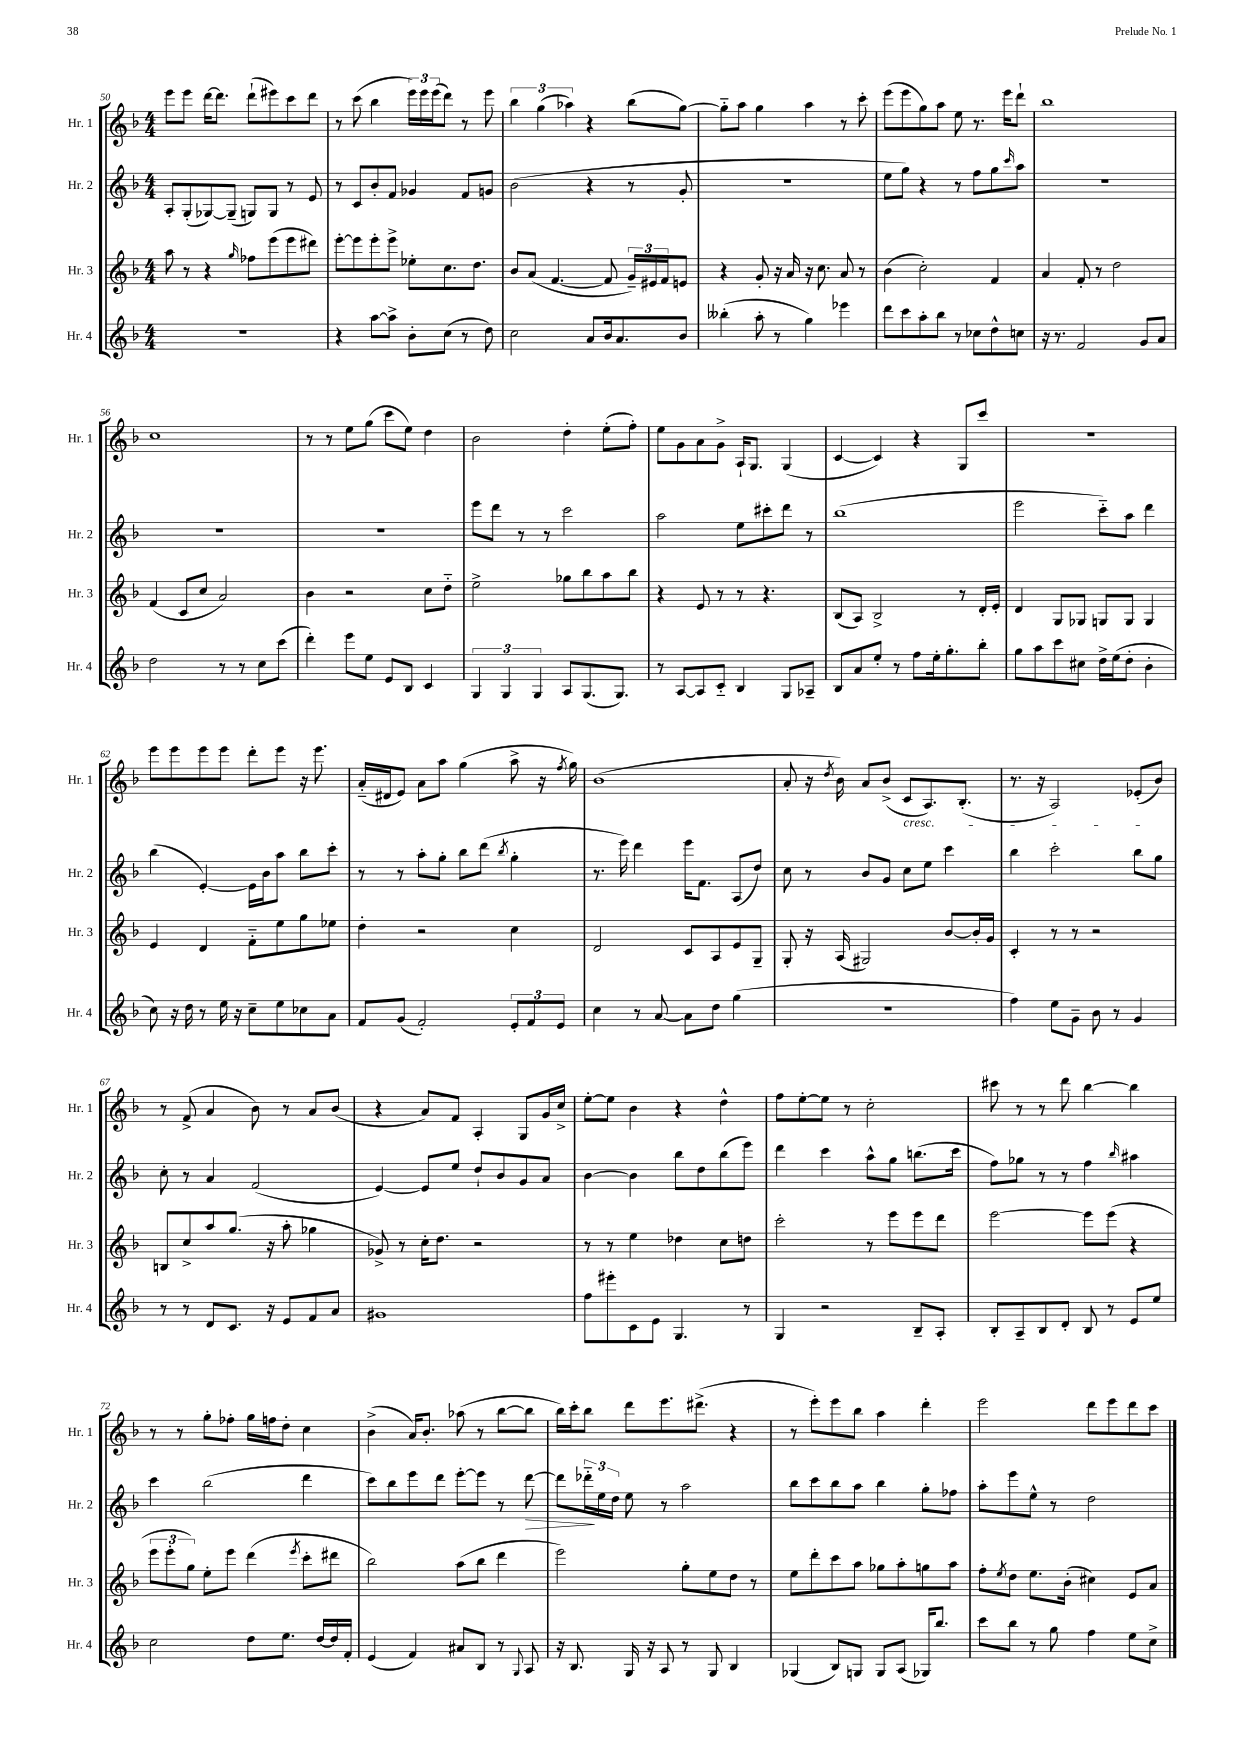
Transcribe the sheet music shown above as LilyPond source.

<<
\new StaffGroup <<
\new Staff = "s0" \with { instrumentName = "Hr. 1" shortInstrumentName = "Hr. 1" } {
    \clef treble \key f \major \numericTimeSignature \time 4/4
    e'''8 e'''8 d'''16~ d'''8. d'''8-!( eis'''8) c'''8 d'''8 |
    r8 c'''8( bes''4 \tuplet 3/2 { e'''16) e'''16 e'''16( } d'''8) r8 e'''8 |
    \tuplet 3/2 { bes''4 g''4( aes''4) } r4 bes''8( g''8~) |
    g''8-_ a''8 g''4 a''4 r8 c'''8-. |
    e'''8( e'''8 g''8) a''8 e''8 r8. e'''16 d'''8-! |
    bes''1 |
    c''1 |
    r8 r8 e''8 g''8( c'''8 e''8) d''4 |
    bes'2 d''4-. e''8-.( f''8-.) |
    e''8 g'8 a'8 g'8-> a16-! g8. g4( |
    c'4~ c'4) r4 g8 c'''8 |
    R1 |
    e'''8 e'''8 e'''8 e'''8 d'''8-. e'''8 r16 e'''8. |
    a'16-_( dis'16 e'8) a'8 a''8 g''4( a''8-> r16 \acciaccatura { f''8 } g''16) |
    bes'1( |
    a'8-. r16 \acciaccatura { d''8 } bes'16) a'8 bes'8->( c'8\cresc a8.) bes8.-.( |
    r8. r16 a2) ees'8-.( bes'8\!) |
    r8 f'8->( a'4 bes'8) r8 a'8 bes'8( |
    r4 a'8) f'8 a4-. g8 g'16 c''16-> |
    e''8~-. e''8 bes'4 r4 d''4-^ |
    f''8 e''8~-. e''8 r8 c''2-. |
    cis'''8 r8 r8 d'''8 bes''4~ bes''4 |
    r8 r8 g''8-. fes''8-. g''16 f''16 d''8-. c''4 |
    bes'4->( a'16) bes'8.-. aes''8( r8 bes''8~ bes''8 |
    bes''16) c'''16-. bes''8 d'''8 e'''8. dis'''8.->( r4 |
    r8 e'''8-.) e'''8 bes''8 a''4 d'''4-. |
    e'''2 d'''8 e'''8 d'''8 c'''8 \bar "|." |
}
\new Staff = "s1" \with { instrumentName = "Hr. 2" shortInstrumentName = "Hr. 2" } {
    \clef treble \key f \major \numericTimeSignature \time 4/4
    a8-. g8-.( ges8~) ges8--( g8) g8 r8 e'8 |
    r8 c'8 bes'8-. f'8 ges'4 f'8 g'8 |
    bes'2( r4 r8 g'8-. |
    R1 |
    e''8 g''8) r4 r8 f''8 g''8 \grace { c'''16 } a''8 |
    R1 |
    R1 |
    R1 |
    e'''8 d'''8 r8 r8 c'''2 |
    a''2 e''8 cis'''8-. d'''8 r8 |
    bes''1( |
    e'''2 c'''8-_) a''8 d'''4 |
    bes''4( e'4~-.) e'16 bes'16 a''8 bes''8 c'''8-. |
    r8 r8 a''8-. g''8-. bes''8 d'''8( \acciaccatura { bes''8 } g''4-. |
    r8. e'''16) d'''4 e'''16 f'8. a8( d''8) |
    c''8 r8 bes'8 g'8 c''8 e''8 c'''4 |
    bes''4 c'''2-. bes''8 g''8 |
    c''8-. r8 a'4 f'2( |
    e'4~) e'8 e''8 d''8-! bes'8 g'8 a'8 |
    bes'4~ bes'4 bes''8 d''8 bes''8( e'''8) |
    d'''4 c'''4 a''8-^ g''8 b''8.( c'''16 |
    f''8) ges''8 r8 r8 f''4 \grace { bes''16 } ais''4 |
    c'''4 bes''2( d'''4 |
    c'''8) bes''8 e'''8 d'''8 e'''8~-. e'''8 r8 d'''8~\> |
    d'''8 \tuplet 3/2 { des'''16-_\! e''16 d''16 } e''8 r8 a''2 |
    bes''8 c'''8 bes''8 a''8 bes''4 g''8-. fes''8 |
    a''8-. e'''8 e''8-^ r8 d''2 \bar "|." |
}
\new Staff = "s2" \with { instrumentName = "Hr. 3" shortInstrumentName = "Hr. 3" } {
    \clef treble \key f \major \numericTimeSignature \time 4/4
    a''8 r8 r4 \grace { g''16 } fes''8 e'''8( e'''8 dis'''8) |
    e'''8~-. e'''8 e'''8-. e'''8-> ees''8-. c''8. d''8. |
    bes'8 a'8( f'4.~ f'8 \tuplet 3/2 { g'16--) eis'16 f'16 } e'8 |
    r4 g'8-. r16 a'16 r16 c''8. a'8 r8 |
    bes'4( c''2-.) f'4 |
    a'4 f'8-. r8 d''2 |
    f'4( c'8 c''8 a'2) |
    bes'4 r2 c''8 d''8-_ |
    e''2-> ges''8 bes''8 a''8 bes''8 |
    r4 e'8 r8 r8 r4. |
    bes8( a8) bes2-> r8 d'16-. e'16-. |
    d'4 g8 ges8 g8 g8 g4 |
    e'4 d'4 f'8-_ e''8 g''8 ees''8 |
    d''4-. r2 c''4 |
    d'2 c'8 a8 e'8 g8-- |
    g8-. r16 a16( gis2) bes'8~ bes'16-. g'16 |
    c'4-. r8 r8 r2 |
    b8 c''8-> a''8 g''8.( r16 a''8-. ges''4 |
    ges'8->) r8 c''16-. d''8. r2 |
    r8 r8 e''4 des''4 c''8 d''8 |
    c'''2-. r8 e'''8 e'''8 d'''8 |
    e'''2~ e'''8 e'''8( r4 |
    \tuplet 3/2 { e'''8 e'''8-. g''8) } e''8-. e'''8 d'''4( \acciaccatura { e'''8 } c'''8-. dis'''8 |
    bes''2) a''8( bes''8 d'''4 |
    e'''2) g''8-. e''8 d''8 r8 |
    e''8 d'''8-. c'''8 a''8 ges''8 a''8-. g''8 a''8 |
    f''8-. \acciaccatura { e''8 } d''8 e''8. bes'16-.( cis''4) e'8 a'8 \bar "|." |
}
\new Staff = "s3" \with { instrumentName = "Hr. 4" shortInstrumentName = "Hr. 4" } {
    \clef treble \key f \major \numericTimeSignature \time 4/4
    R1 |
    r4 a''8~ a''8-> bes'8-. c''8( r8 d''8) |
    c''2 a'8 bes'16 a'8. bes'8 |
    beses''4-.( a''8-. r8 g''4) ees'''4 |
    d'''8 c'''8 a''8-. bes''8 r8 ces''8 d''8-^ c''8 |
    r16 r8. f'2 g'8 a'8 |
    d''2 r8 r8 c''8 c'''8( |
    d'''4-.) e'''8 e''8 e'8 bes8 c'4 |
    \tuplet 3/2 { g4 g4 g4 } a8 g8.( g8.) |
    r8 a8~ a8 c'8-_ bes4 g8 aes8-- |
    bes8 a'8 e''8-. r8 f''8 e''16-. g''8.-. bes''8-. |
    g''8 a''8 c'''8 cis''8 d''16-> e''16( d''8-. bes'4-. |
    c''8) r16 d''16 r8 e''16 r16 c''8-- e''8 ces''8 a'8 |
    f'8 g'8( f'2-.) \tuplet 3/2 { e'8-. f'8 e'8 } |
    c''4 r8 a'8~ a'8 d''8 g''4( |
    r1 |
    f''4) e''8 g'8-- bes'8 r8 g'4 |
    r8 r8 d'8 c'8. r16 e'8 f'8 a'8 |
    gis'1 |
    f''8 eis'''8-. c'8 e'8 g4. r8 |
    g4 r2 bes8-- a8-. |
    bes8-. a8-- bes8 d'8-. bes8 r8 e'8 e''8 |
    c''2 d''8 e''8. d''16~ d''16 f'16-. |
    e'4( f'4) ais'8 bes8 r8 \appoggiatura { g8 } a8 |
    r16 bes8. g16 r16 a8 r8 g8 bes4 |
    ges4( bes8) g8 g8 a8( ges16) bes''8. |
    c'''8 bes''8 r8 g''8 f''4 e''8 c''8-> \bar "|." |
}
>>
>>
\layout { \context { \Score currentBarNumber = #50 } }
